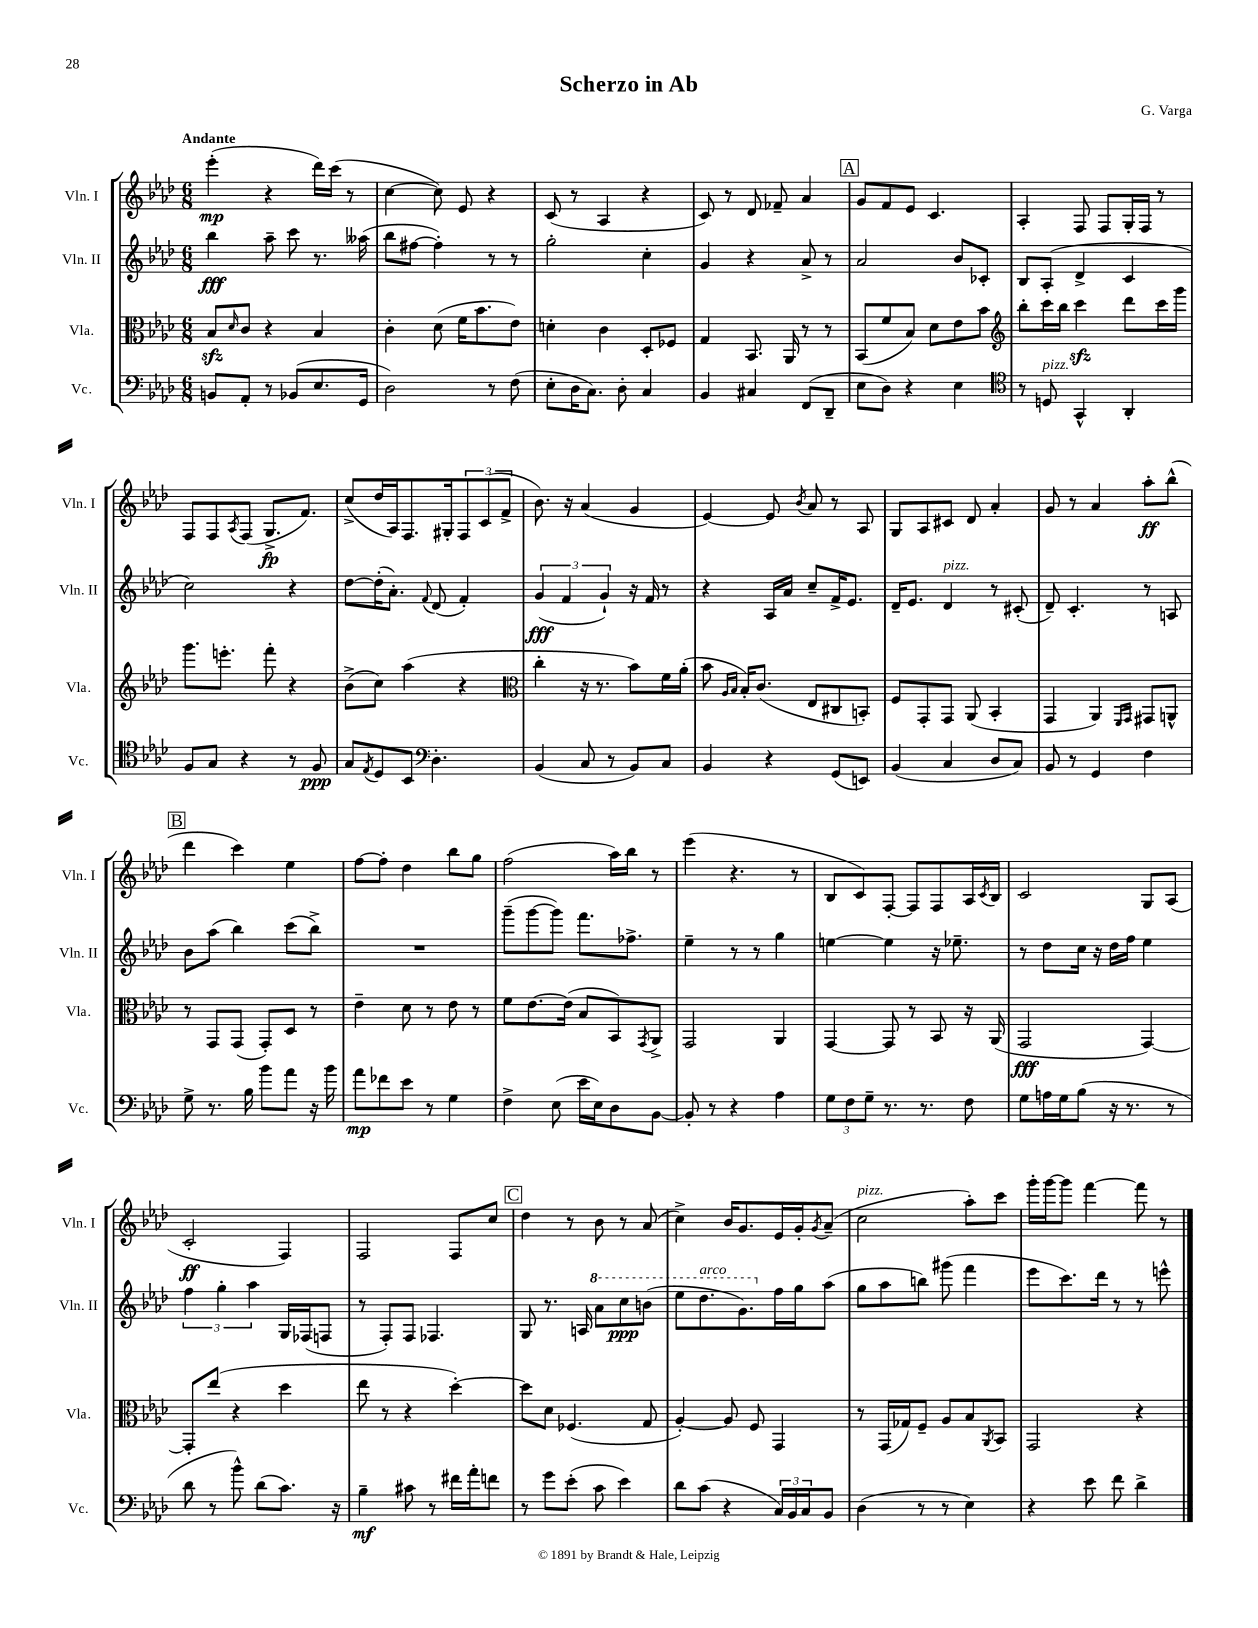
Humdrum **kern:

**kern	**kern	**kern	**kern
*staff4	*staff3	*staff2	*staff1
*clefF4	*clefC3	*clefG2	*clefG2
*k[b-e-a-d-]	*k[b-e-a-d-]	*k[b-e-a-d-]	*k[b-e-a-d-]
*M6/8	*M6/8	*M6/8	*M6/8
8BB/L	8B-/L	4bb-\	(4eee-'\
.	16qqd-/	.	.
8AA-'/J	8c/J	.	.
8r	4r	8aa-~\	4r
(8BB-/L	.	8ccc\	.
8.E-/	4B-/	8.r	16ddd-\LL)
.	.	.	(16ccc\JJ
.	.	.	8r
16GG/Jk	.	(16aa--\	.
=	=	=	=
2D-\)	4c'\	8bb-\L	[4cc\
.	.	[8ff#\J	.
.	(8d-\	4ff#'\])	8cc\])
.	16f\LK	.	8e-/
.	8.b-\	.	.
8r	.	8r	4r
(8F\	8e-\J)	8r	.
=	=	=	=
8E-'\L	4d'\	2gg'\	(8c/
16D-\K	.	.	8r
8.C\J)	.	.	.
.	4c\	.	4A-/
8D-'\	.	.	.
4C/	8D-'/L	4cc'\	4r
.	8F-/J	.	.
=	=	=	=
4BB-/	4G/	4g/	8c/)
.	.	.	8r
4C#/	8.BB-/	4r	8d-/
.	.	.	8f-~/
.	16AA-/	.	.
(8FF/L	8r	8a-^/	4a-/
8DD-~/J	8r	8r	.
=	=	=	=
8E-\L	(8BB-/L	2a-/	8g/L
8D-\J)	8f/	.	8f/
4r	8B-/J)	.	8e-/J
.	8d-\L	.	4.c/
4E-\	8e-\	8b-/L	.
.	8b-\J	8c-'/J	.
=	=	=	=
*clefC4	*clefG2	*	*
8r	8bb-'\L	8B-/L	4A-'/
8D/	16ccc\L	(8A-'/J	.
.	16bb-\JJ	.	.
4GG^^/	4ccc\	4d-^/	8F/
.	.	.	8F/L
4AA-'/	8ddd-\L	4c/	16G'/L
.	.	.	16F/JJ
.	16ccc\L	.	8r
.	16ggg\JJ	.	.
=	=	=	=
8F/L	8.ggg\L	2cc\)	8F/L
8G/J	.	.	8F/
.	8.eee'\J	.	.
.	.	.	8qA-/
4r	.	.	(8F/J
.	8fff'\	.	8.G^/L
8r	4r	4r	.
.	.	.	8.f/J)
8F/	.	.	.
=	=	=	=
8G/L	(8b-^\L	[8dd-\L	(8cc^/L
8qE-/	.	.	.
8D-/	8cc\J)	(16dd-'\]K	16dd-/L
.	.	8.a-'\J)	16A-/J)
8BB-/J	(4aa-\	.	8.F/
*clefF4	*	*	*
.	.	8qqf/	.
4.D-'\	.	(8d-/	.
.	.	.	16G#'/k
.	4r	4f'/)	12F/
.	.	.	(12c/
.	.	.	12f^/J
=	=	=	=
*	*clefC3	*	*
(4BB-/	4cc'\	(6g/	8.b-\)
.	.	6f/	.
.	.	.	16r
8C/	16r	.	(4a-/
.	8.r	.	.
.	.	6g`/)	.
8r	.	.	.
8BB-/L)	8b-\L)	16r	4g/
.	.	16f/	.
8C/J	16f\L	8r	.
.	(16a-'\JJ	.	.
=	=	=	=
4BB-/	8b-\	4r	[4e-/)
.	16qqA-/LL	.	.
.	16qqB-/JJ	.	.
.	16B-'/LK)	.	.
.	(8.c/J	.	.
4r	.	16A-/LL	8e-/]
.	.	16a-/JJ	.
.	.	.	8qb-/
.	8E-/L	8cc~/L	8a-/
(8GG/L	8C#/	16f^/K	8r
.	.	8.e-/J	.
8EE/J)	8BB'/J)	.	8A-/
=	=	=	=
(4BB-/	8F/L	16d-~/LK	8G/L
.	.	8.e-/J	.
.	8GG'/	.	8A-/
4C/	8GG/J	4d-/	8c#/J
.	(8AA-/	.	8d-/
8D-/L	4BB-'/	8r	4a-'/
8C/J)	.	(8c#'/	.
=	=	=	=
8BB-/	4GG/	8d-~/)	8g/
8r	.	4.c'/	8r
4GG/	4AA-/)	.	4a-/
.	16qqFF/LL	.	.
.	16qqGG/JJ	.	.
4F\	8GG#/L	8r	8aa-'\L
.	8AA^^/J	8A/	(8bb-^^\J
=	=	=	=
8G^\	8r	8b-\L	4ddd-\
8.r	8GG/L	(8aa-\J	.
.	(8GG/J	4bb-\)	4ccc\)
16B-\	.	.	.
8b-\L	8GG'/L)	.	.
8a-\J	8D-/J	(8ccc\L	4ee-\
16r	8r	8bb-^\J)	.
16b-\	.	.	.
=	=	=	=
8a-\L	4e-~\	2.r	[8ff\L
8f-\	.	.	8ff'\]J
8e-\J	8d-\	.	4dd-\
8r	8r	.	.
4G\	8e-\	.	8bb-\L
.	8r	.	8gg\J
=	=	=	=
4F^\	8f\L	(8ggg~\L	(2ff\
.	[8.e-\	[8ggg\	.
(8E-\	.	8ggg\]J)	.
.	(16e-\]Jk	.	.
16e-\LL	8B-/L	8.fff\L	.
16E-\J)	.	.	.
8D-\	8BB-/)	.	16aa-\LL)
.	.	8.ff-^\J	16bb-\JJ
.	8qGG/	.	.
[8BB-\J	8AA-^/J	.	8r
=	=	=	=
8BB-'/]	2GG/	4ee-~\	(4eee-\
8r	.	.	.
4r	.	8r	4.r
.	.	8r	.
4A-\	4AA-/	4gg\	.
.	.	.	8r
=	=	=	=
12G\L	[4GG/	[4ee\	8B-/L
12F\	.	.	.
.	.	.	8c/)
12G~\J	.	.	.
8.r	8GG/]	4ee\]	[8F'/J
.	8r	.	8F/]L
8.r	.	.	.
.	8BB-/	16r	8F/
.	.	8.ee-~\	.
8F\	16r	.	16A-/L
.	.	.	8qc/
.	(16AA-/	.	16B-/JJ
=	=	=	=
8G\L	2GG/	8r	2c/
16A\L	.	8dd-\L	.
16G\J	.	.	.
(8B-\J	.	16cc\Jk	.
.	.	16r	.
16r	.	16dd-\LL	.
8.r	.	16ff\JJ	.
.	[4GG/)	4ee-\	8G/L
8r	.	.	(8A-/J
=	=	=	=
8d-\	8GG'/]L	6ff\	2c'/
8r	(8ee-/J	.	.
.	.	6gg'\	.
8b-^^\)	4r	.	.
.	.	6aa-\	.
(8d-\L	.	.	.
8.c\J)	4dd-\	16G/LL	4F/)
.	.	(16F-/J	.
.	.	8F/J	.
16r	.	.	.
=	=	=	=
4B-~\	8ee-\	8r	2F/
.	8r	8F'/L)	.
8c#\	4r	8F/J	.
8r	.	4.F-/	.
16f#\LL	[4dd-'\)	.	8F/L
16a-'\J	.	.	.
8f\J	.	.	8cc/J
=	=	=	=
8r	8dd-\]L	8G/	4dd-\
8g\L	8d-\J	8.r	.
(8e-'\J	(4.F-/	.	8r
.	.	16A/	.
8c\	.	8aa-\L	8b-\
4e-\)	.	8ccc\	8r
.	8G/	(8bb\J	(8a-/
=	=	=	=
8d-\L	[4A-'/)	8eee-\L	4cc^\)
(8c\J	.	8.ddd-\	.
4r	8A-/]	.	16b-/LK
.	.	8.gg\)	8.g/
.	8F/	.	.
24C/LL)	4GG/	16ff\L	16e-/L
24BB-/	.	.	.
.	.	16gg\J	16g'/J
24C/J	.	.	.
.	.	.	8qg/
8BB-/J	.	(8aa-\J	(8a-~/J
=	=	=	=
(4D-\	8r	8gg\L	2cc\
.	(16GG/LL	8aa-\	.
.	16G-/J)	.	.
8r	8F~/J	8bb\J)	.
8r	8A-/L	(8ggg#\	.
4E-\)	8B-/	4fff\	8aa-'\L)
.	8qAA-/	.	.
.	8BB-/J	.	8ccc\J
=	=	=	=
4r	2GG/	8eee-\L	16ggg'\LL
.	.	.	[16ggg\J
.	.	8.ccc\)	8ggg\]J
8e-\	.	.	[4fff\
.	.	16ddd-\Jk	.
8f\	.	8r	.
4d-^\	4r	8r	8fff\]
.	.	8eee^^\	8r
==	==	==	==
*-	*-	*-	*-
